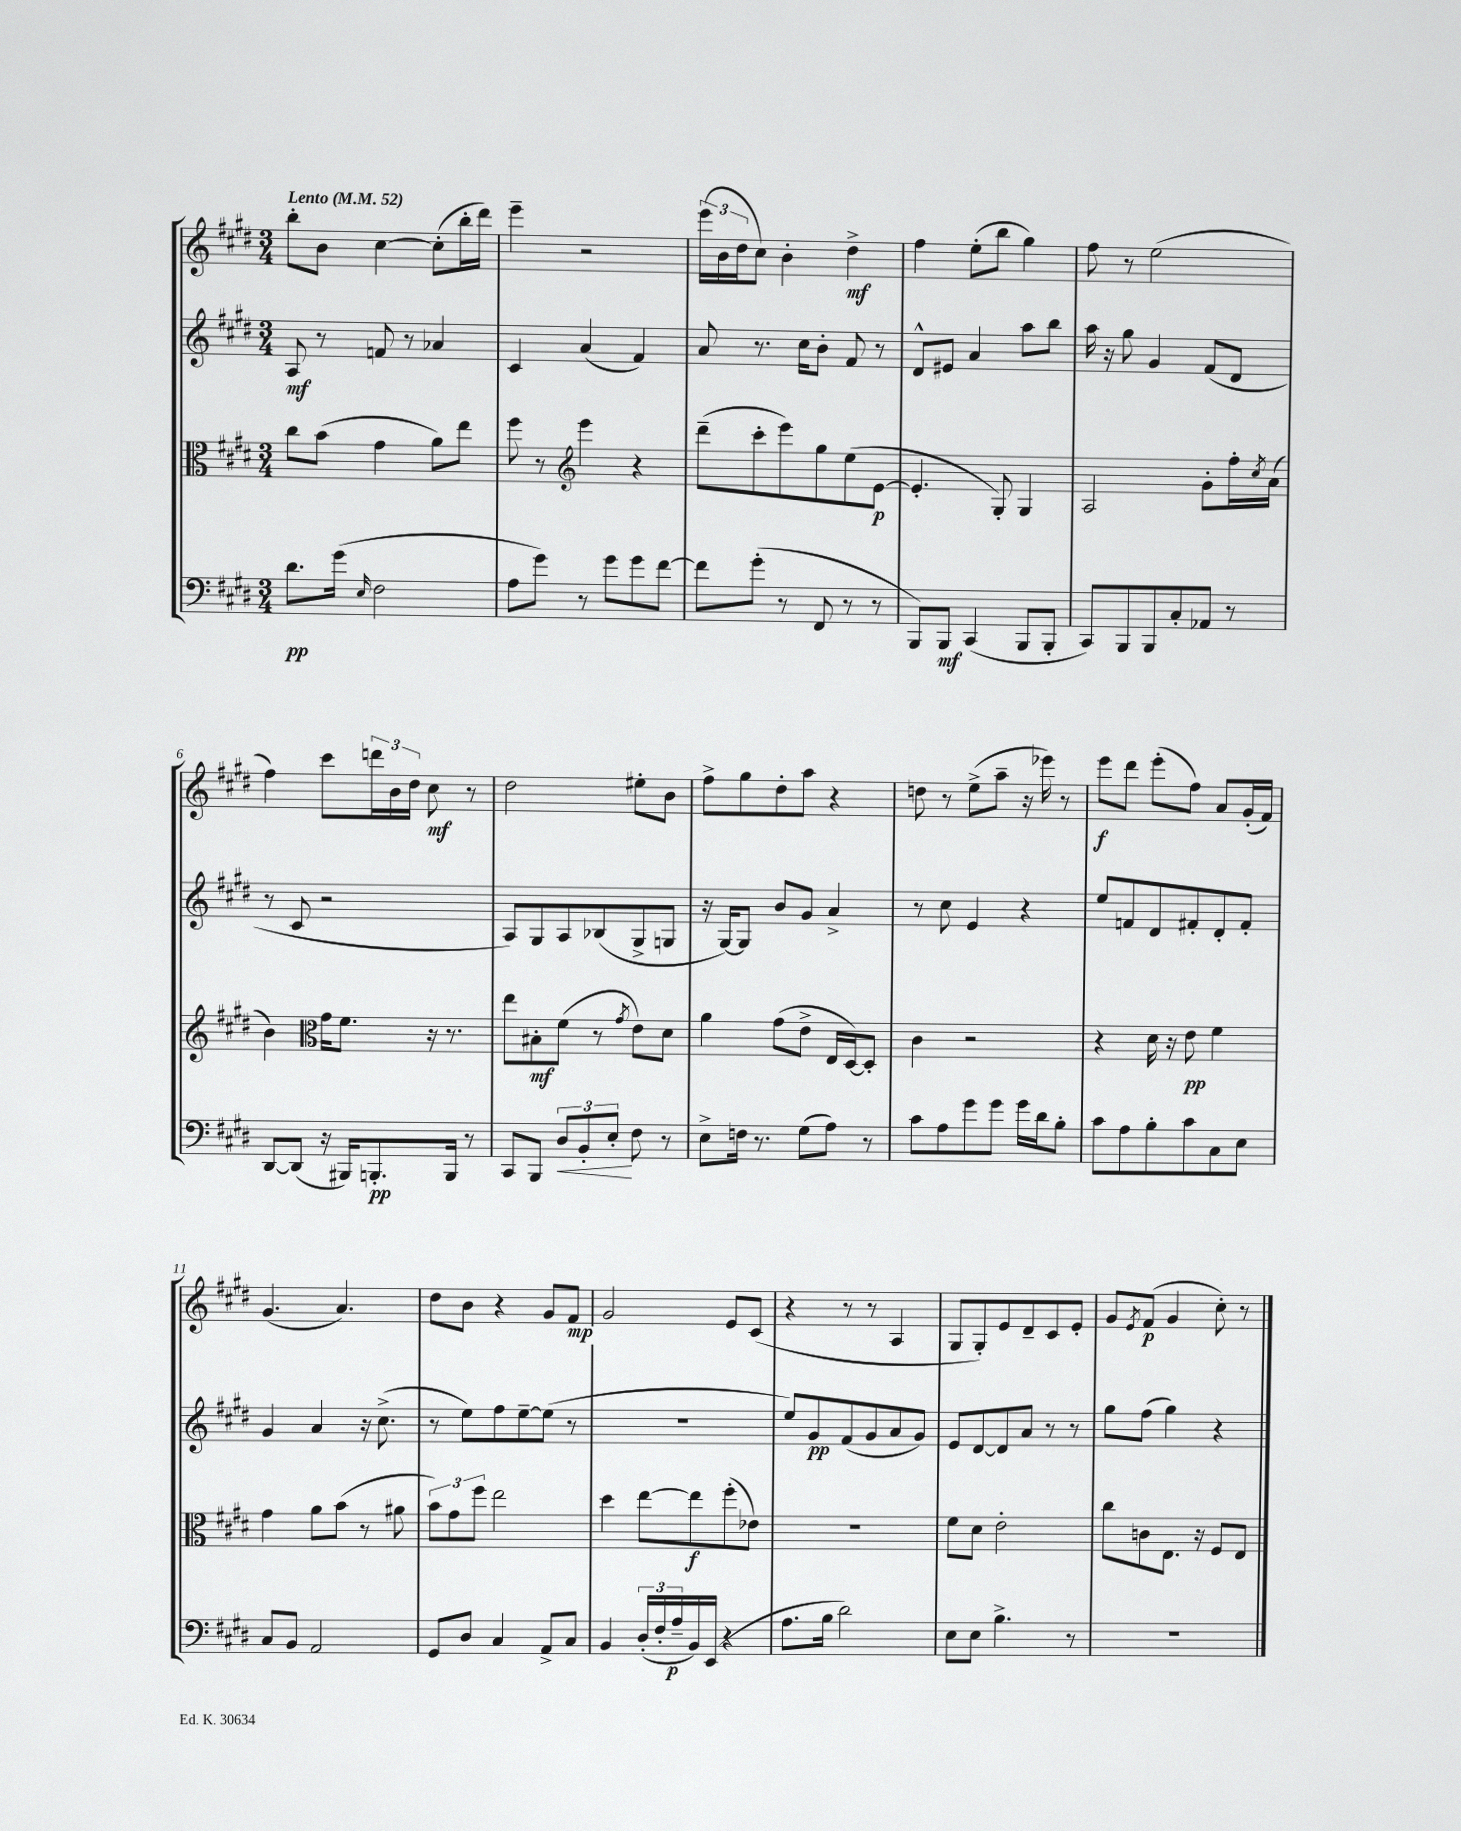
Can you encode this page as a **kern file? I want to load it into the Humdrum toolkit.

**kern	**kern	**kern	**kern
*staff4	*staff3	*staff2	*staff1
*clefF4	*clefC3	*clefG2	*clefG2
*k[f#c#g#d#]	*k[f#c#g#d#]	*k[f#c#g#d#]	*k[f#c#g#d#]
*M3/4	*M3/4	*M3/4	*M3/4
*MM52	*MM52	*MM52	*MM52
8.d#	8cc#	8A	8bb'
.	(8b	8r	8b
(16g#	.	.	.
16qqE	.	.	.
2F#	4g#	8f	[4cc#
.	.	8r	.
.	8a)	4a-	(8cc#']
.	8ee	.	16bb'
.	.	.	16ddd#)
=	=	=	=
8A	8ff#	4c#	4eee~
8g#)	8r	.	.
*	*clefG2	*	*
8r	4eee	(4a	2r
8g#	.	.	.
8g#	4r	4f#)	.
[8f#	.	.	.
=	=	=	=
8f#]	(8ddd#~	8a	(24eee
.	.	.	24b
.	.	.	24dd#
(8g#'	8ccc#'	8.r	8cc#)
8r	8eee)	.	4b'
.	.	16cc#	.
8FF#	8gg#	8b'	.
8r	(8ee	8f#	4dd#^
8r	[8e	8r	.
=	=	=	=
8BBB)	4.e']	8d#^^	4ff#
8BBB	.	8e#	.
(4CC#	.	4a	(8ee'
.	8G#')	.	8bb
8BBB	4G#	8aa	4gg#)
8BBB'	.	8bb	.
=	=	=	=
8CC#)	2A	16aa	8ff#
.	.	16r	.
8BBB	.	8gg#	8r
8BBB	.	4g#	(2ee
8C#'	.	.	.
8AA-	8g#'	(8f#	.
8r	16ff#'	8d#	.
.	8qcc#	.	.
.	(16a	.	.
=	=	=	=
[8DD#	4b)	8r	4ff#)
(8DD#]	.	8c#	.
*	*clefC3	*	*
16r	16g#	2r	8ccc#
16BBB#)	8.f#	.	.
8.BBB'	.	.	24ddd
.	.	.	24b
.	.	.	24dd#
.	16r	.	8cc#
16BBB	8.r	.	.
8r	.	.	8r
=	=	=	=
8CC#	8ee	8A)	2dd#
8BBB	8B#'	8G#	.
12D#	(8f#	8A	.
12BB'	.	.	.
.	8r	(8B-	.
12E'	.	.	.
.	8qg#	.	.
8F#	8e)	8G#^	8ee#'
8r	8d#	8G	8b
=	=	=	=
8E^	4a	16r	8ff#^
.	.	[16G#)	.
16F	.	8G#]	8gg#
8.r	.	.	.
.	(8g#	8b	8dd#'
(8G#	8e^	8g#	8aa
8A)	16E	4a^	4r
.	[16D#)	.	.
8r	8D#']	.	.
=	=	=	=
8c#	4c#	8r	8dd
8A	.	8cc#	8r
8g#	2r	4e	(8ee^
8g#	.	.	8aa~
16g#	.	4r	16r
16d#	.	.	16eee-)
8B'	.	.	8r
=	=	=	=
8c#	4r	8ee	8eee
8A	.	8f	8ddd#
8B'	16d#	8d#	(8eee'
.	16r	.	.
8c#	8e	8f#'	8ff#)
8C#	4f#	8d#'	8a
8E	.	8f#'	(16g#'
.	.	.	16f#)
=	=	=	=
8C#	4g#	4g#	(4.g#
8BB	.	.	.
2AA	8a	4a	.
.	(8b	.	4.a)
.	8r	16r	.
.	.	(8.cc#^	.
.	8a#	.	.
=	=	=	=
8GG#	12b)	8r	8dd#
.	12g#	.	.
8D#	.	8ee)	8b
.	12ff#	.	.
4C#	2ee	8ff#	4r
.	.	[8ee~	.
8AA^	.	(8ee]	8g#
8C#	.	8r	8f#
=	=	=	=
4BB	4dd#	2.r	2g#
(24D#'	[8ee	.	.
24F#'	.	.	.
24A~	.	.	.
16BB)	8ee]	.	.
(16EE	.	.	.
4r	(8ff#'	.	8e
.	8e-)	.	(8c#
=	=	=	=
8.A	2.r	8ee)	4r
.	.	8g#	.
16B	.	.	.
2d#)	.	(8f#	8r
.	.	8g#	8r
.	.	8a	4A
.	.	8g#)	.
=	=	=	=
8E	8f#	8e	8G#
8E	8d#	[8d#	8G#')
4.B^	2e'	8d#]	8e
.	.	8a	8d#~
.	.	8r	8c#
8r	.	8r	8e'
=	=	=	=
2.r	8cc#	8gg#	8g#
.	.	.	8qe
.	8c	(8ff#	(8f#
.	8.E	4gg#)	4g#
.	16r	.	.
.	8F#	4r	8cc#')
.	8E	.	8r
==	==	==	==
*-	*-	*-	*-
